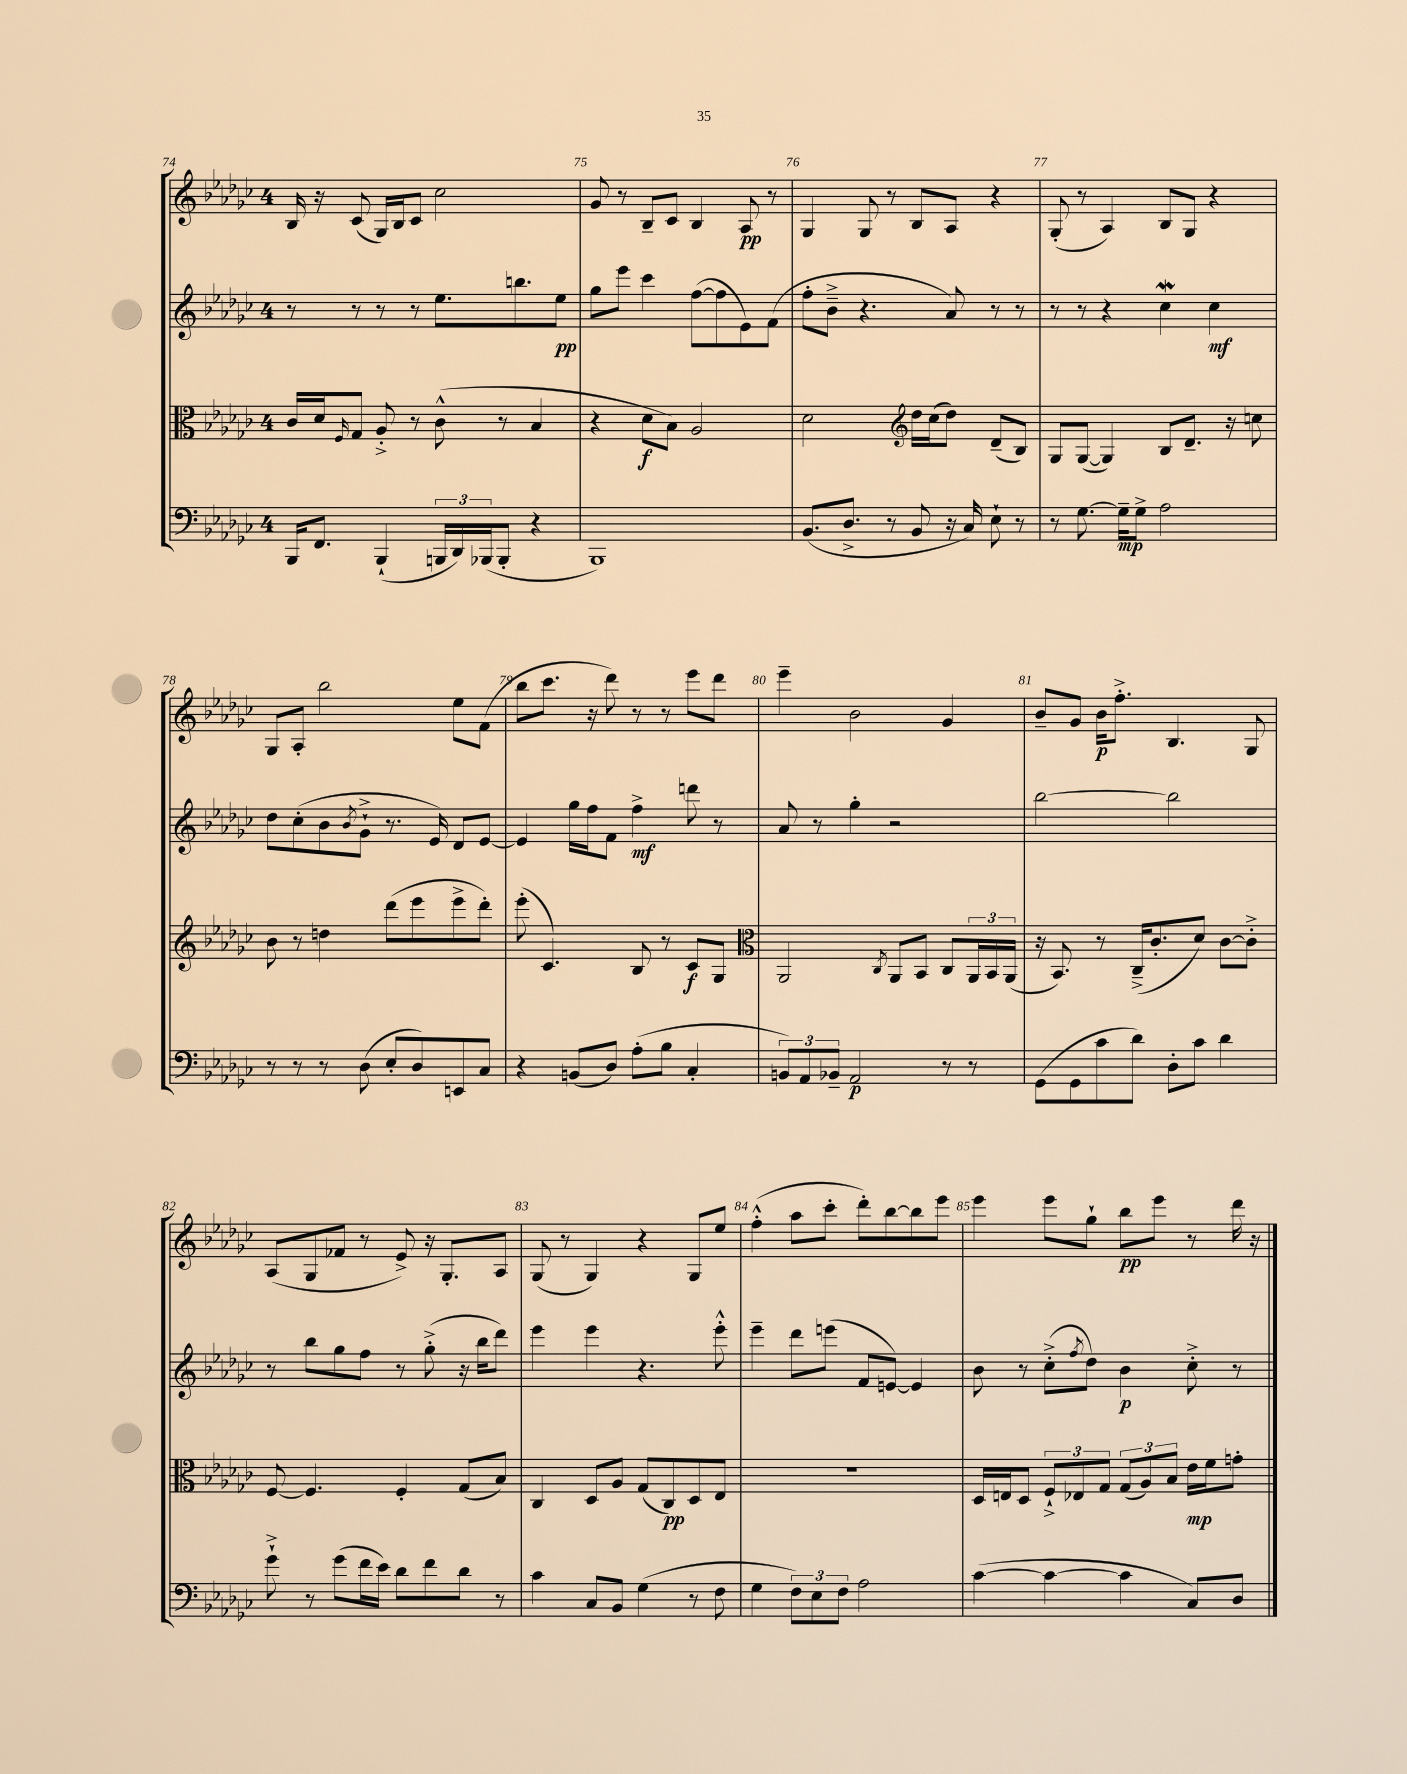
<<
\new StaffGroup <<
\new Staff = "s0" {
    \clef treble \key ges \major \once \override Staff.TimeSignature.style = #'single-digit \time 4/4
    bes16 r16 ces'8( ges16) bes16 ces'8 ces''2 |
    ges'8 r8 bes8-- ces'8 bes4 aes8\pp r8 |
    ges4 ges8 r8 bes8 aes8 r4 |
    ges8-.( r8 aes4) bes8 ges8 r4 |
    ges8 aes8-. bes''2 ees''8 f'8( |
    bes''8 ces'''8. r16 des'''8) r8 r8 ees'''8 des'''8 |
    ees'''4-- bes'2 ges'4 |
    bes'8-- ges'8 bes'16\p f''8.-.-> bes4. ges8 |
    aes8( ges8 fes'8 r8 ees'8->) r16 ges8.-. aes8 |
    ges8( r8 ges4) r4 ges8 ees''8 |
    f''4-.-^( aes''8 ces'''8-. des'''8-.) bes''8~ bes''8 ees'''8 |
    ees'''4 ees'''8 ges''8-! bes''8\pp ees'''8 r8 des'''16 r16 \bar "|." |
}
\new Staff = "s1" {
    \clef treble \key ges \major \once \override Staff.TimeSignature.style = #'single-digit \time 4/4
    r8 r8 r8 r8 ees''8. b''8. ees''8\pp |
    ges''8 ees'''8 ces'''4 f''8~( f''8 ees'8) f'8( |
    f''8-. bes'8---> r4. aes'8) r8 r8 |
    r8 r8 r4 ces''4\mordent ces''4\mf |
    des''8 ces''8-.( bes'8 \acciaccatura { bes'8 } ges'8-!-> r8. ees'16) des'8 ees'8~ |
    ees'4 ges''16 f''16 f'8 f''4->\mf d'''8 r8 |
    aes'8 r8 ges''4-. r2 |
    bes''2~ bes''2 |
    r8 bes''8 ges''8 f''8 r8 ges''8-.->( r16 bes''16 des'''8) |
    ees'''4 ees'''4 r4. ees'''8-.-^ |
    ees'''4-- des'''8 e'''8( f'8 e'8~) e'4 |
    bes'8 r8 ces''8-.->( \acciaccatura { f''8 } des''8) bes'4\p ces''8-.-> r8 \bar "|." |
}
\new Staff = "s2" {
    \clef alto \key ges \major \once \override Staff.TimeSignature.style = #'single-digit \time 4/4
    ces'16 des'16 \grace { f16 } ges8 aes8-.-> r8 ces'8-^( r8 bes4 |
    r4 des'8\f bes8) aes2 |
    des'2 \clef treble des''16 ces''16( des''8) des'8--( bes8) |
    ges8 ges8~( ges4) bes8 des'8.-- r16 c''8 |
    bes'8 r8 d''4 des'''8( ees'''8 ees'''8-> des'''8-.) |
    ees'''8-.( ces'4.) bes8 r8 ces'8\f ges8 |
    \clef alto aes,2 \acciaccatura { ces8 } aes,8 bes,8 ces8 \tuplet 3/2 { aes,16 bes,16 aes,16( } |
    r16 bes,8.) r8 ces16--->( ces'8.-. des'8) ces'8~ ces'8-.-> |
    f8~ f4. f4-. ges8( bes8) |
    ces4 des8 aes8 ges8( ces8\pp) des8 ees8 |
    R1 |
    des16 e16 des8 \tuplet 3/2 { f8-!-> ees8 ges8 } \tuplet 3/2 { ges8( aes8) bes8 } ees'16\mp f'16 g'8-. \bar "|." |
}
\new Staff = "s3" {
    \clef bass \key ges \major \once \override Staff.TimeSignature.style = #'single-digit \time 4/4
    bes,,16 f,8. bes,,4-!( \tuplet 3/2 { b,,16 des,16) bes,,16( } bes,,8-. r4 |
    bes,,1) |
    bes,8.( des8.-> r8 bes,8 r16 ces16) ees8-! r8 |
    r8 ges8.~ ges16--\mp ges8-> aes2 |
    r8 r8 r8 des8( ees8-. des8) e,8 ces8 |
    r4 b,8( des8) aes8-.( bes8 ces4-. |
    \tuplet 3/2 { b,8) aes,8 bes,8-- } aes,2\p r8 r8 |
    ges,8( ges,8 ces'8 des'8) des8-. ces'8 des'4 |
    ges'8-!-> r8 ges'8( f'16 ees'16) des'8 f'8 des'8 r8 |
    ces'4 ces8 bes,8 ges4( r8 f8 |
    ges4 \tuplet 3/2 { f8) ees8 f8 } aes2 |
    ces'4~( ces'4~ ces'4 ces8) des8 \bar "|." |
}
>>
>>
\layout { \context { \Score currentBarNumber = #74 \override BarNumber.break-visibility = ##(#f #t #t) barNumberVisibility = #all-bar-numbers-visible } }
